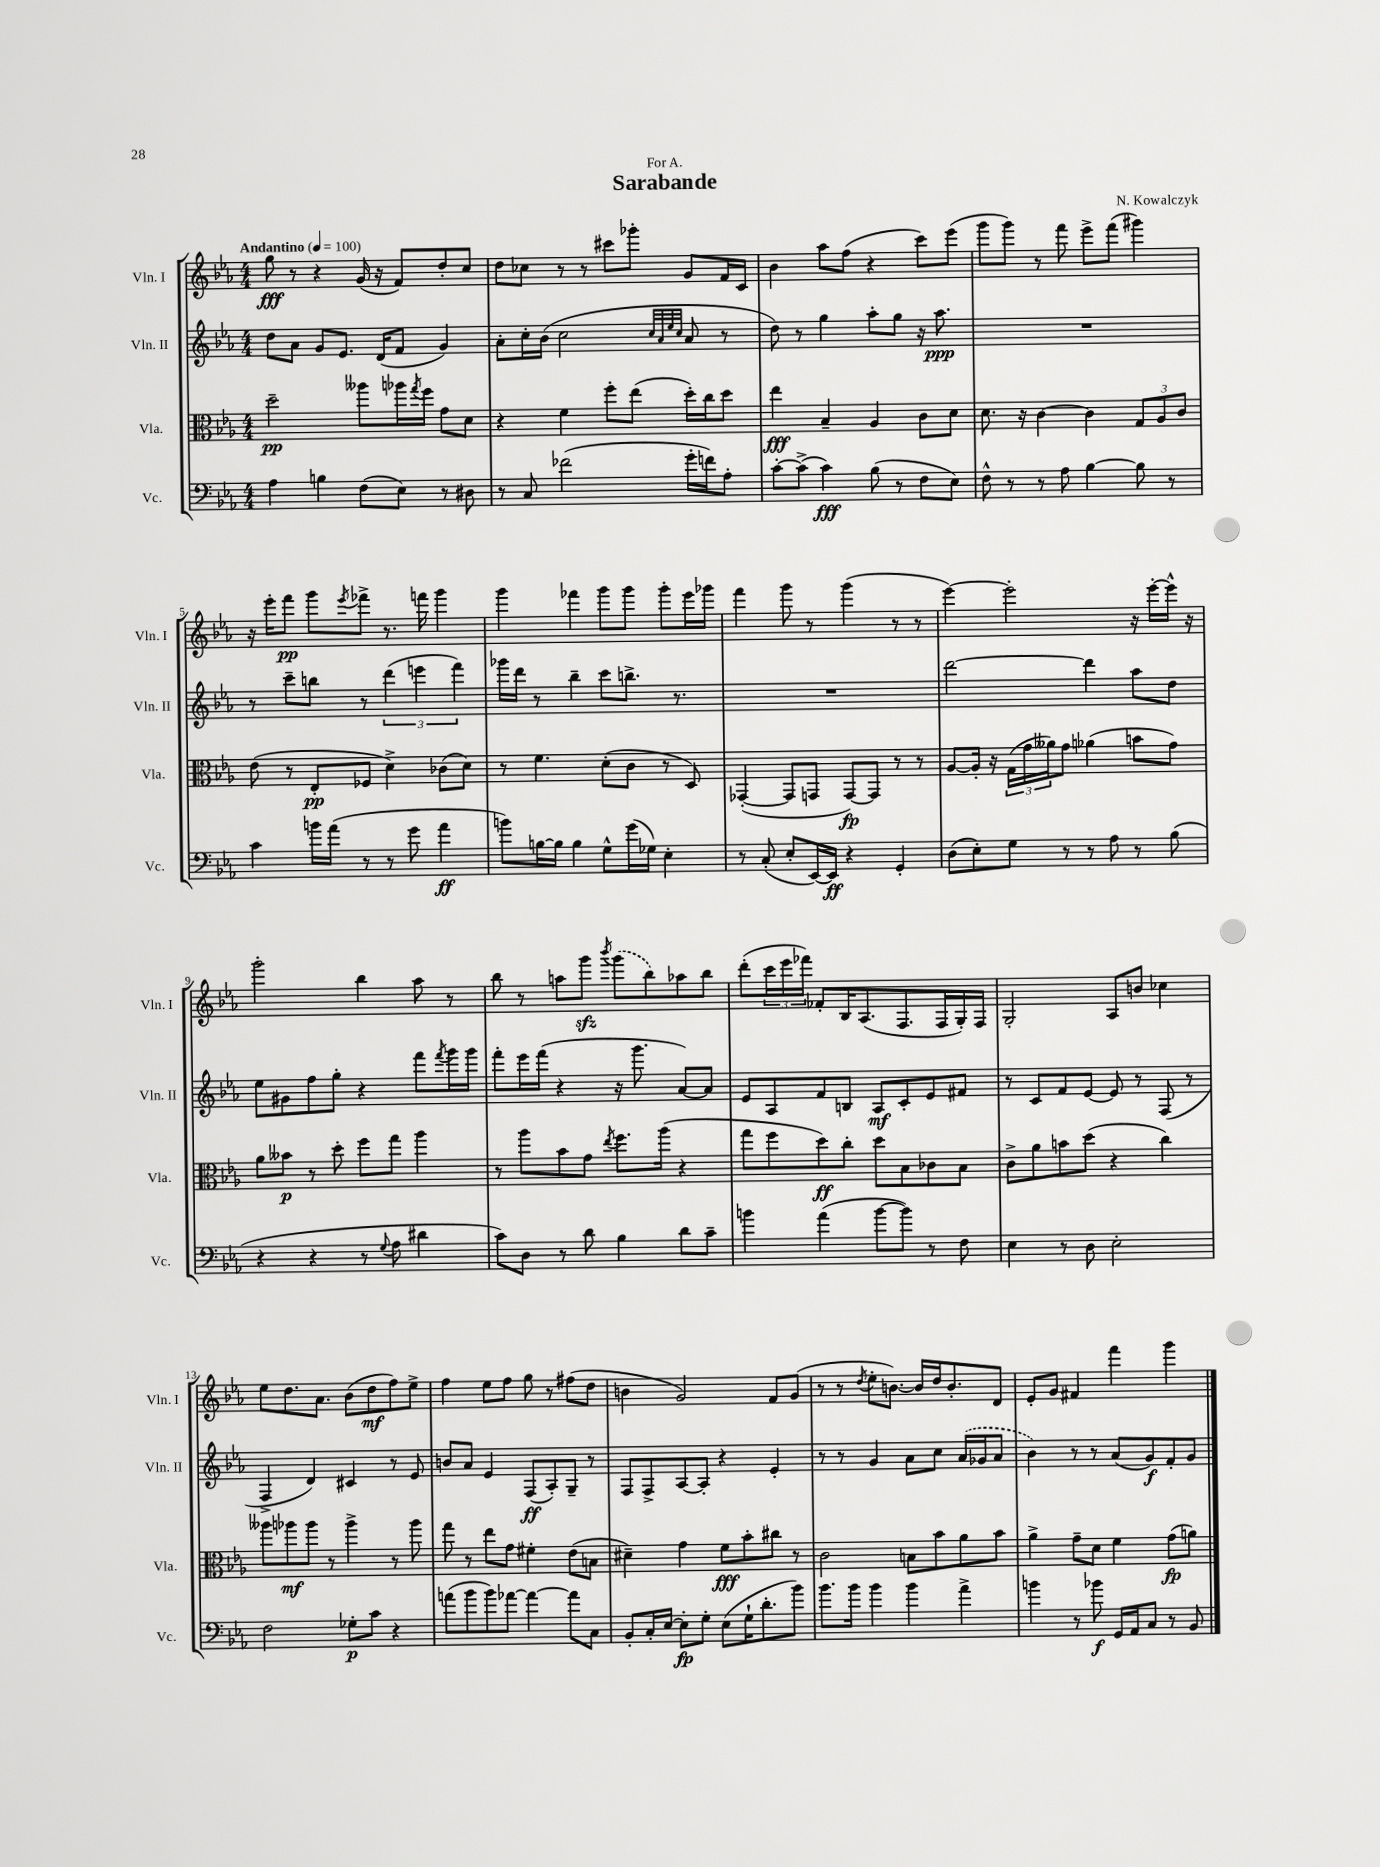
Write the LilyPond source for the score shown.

\header { title = "Sarabande" composer = "N. Kowalczyk" dedication = "For A." }
<<
\new StaffGroup <<
\new Staff = "s0" \with { instrumentName = "Vln. I" shortInstrumentName = "Vln. I" } {
    \clef treble \key ees \major \numericTimeSignature \time 4/4 \tempo "Andantino" 4 = 100
    g''8\fff r8 r4 g'16( r16 f'8) d''8-. c''8 |
    d''8 ces''8 r8 r8 cis'''8 ges'''8-. g'8 f'16 c'16 |
    bes'4 aes''8 f''8( r4 c'''8) ees'''8( |
    g'''8 g'''8) r8 f'''8 ees'''8-> f'''8( gis'''4) |
    r16 ees'''16-. f'''8\pp g'''8 \acciaccatura { ees'''8 } fes'''8-> r8. f'''16 g'''4 |
    g'''4 fes'''4 g'''8 g'''8 g'''8-. ees'''16 ges'''16 |
    f'''4 g'''8 r8 g'''4( r8 r8 |
    ees'''4~) ees'''2-. r16 ees'''16~-. ees'''16-^ r16 |
    g'''2-. bes''4 aes''8 r8 |
    bes''8 r8 a''8 g'''8\sfz \acciaccatura { bes'''8 } \once \slurDashed g'''8( bes''8) aes''8 bes''8 |
    d'''8-.( \tuplet 3/2 { c'''16 ees'''16 fes'''16) } fes'8-. bes16 aes8.( f8. f16 g16-.) f16 |
    g2-. aes8 b'8 ces''4 |
    ees''8 d''8. aes'8. bes'8( d''8\mf f''8) ees''8-> |
    f''4 ees''8 f''8 g''8 r8 fis''8( d''8 |
    b'4 g'2) f'8 g'8( |
    r8 r8 \acciaccatura { d''8 } ees''8-. b'8.~) b'16 d''16 b'8.-. d'8 |
    ees'8-. g'8 fis'4 f'''4 g'''4 \bar "|." |
}
\new Staff = "s1" \with { instrumentName = "Vln. II" shortInstrumentName = "Vln. II" } {
    \clef treble \key ees \major \numericTimeSignature \time 4/4
    d''8 aes'8 g'8 ees'8. d'16( f'8 g'4) |
    aes'8-. c''16-. bes'16( c''2 \grace { c''32 aes'32 ees''32 c''32 } aes'8 r8 |
    d''8) r8 g''4 aes''8-. g''8 r16 aes''8.\ppp |
    R1 |
    r8 c'''8-- b''8 r8 \tuplet 3/2 { d'''4( e'''4 f'''4) } |
    ges'''16 d'''16 r8 bes''4-- c'''8 b''8.-> r8. |
    R1 |
    d'''2~ d'''4 aes''8 d''8 |
    ees''8 gis'8 f''8 g''8-. r4 f'''8 \acciaccatura { f'''8 } g'''16 g'''16 |
    f'''8-. ees'''16 f'''16( r4 r16 g'''8. aes'8~) aes'8 |
    ees'8 aes8 f'8 b8 aes8\mf c'8-. ees'8 fis'8 |
    r8 c'8 f'8 ees'8~ ees'8 r8 f8( r8 |
    f4-> d'4) cis'4 r8 ees'8 |
    b'8 aes'8 ees'4 f8\ff( aes8-.) g8-- r8 |
    f8 f8-> aes8~ aes8-. r4 ees'4-. |
    r8 r8 g'4 aes'8 c''8 \once \slurDashed aes'16( ges'16 aes'8 |
    bes'4) r8 r8 aes'8( g'8\f) f'8-. g'8 \bar "|." |
}
\new Staff = "s2" \with { instrumentName = "Vla." shortInstrumentName = "Vla." } {
    \clef alto \key ees \major \numericTimeSignature \time 4/4
    d''2--\pp aeses''8 aes''16 \acciaccatura { g''8 } f''16 g'8 d'8 |
    r4 f'4 f''8-. ees''8( d''16-.) c''16 d''8 |
    ees''4\fff bes4-- aes4 c'8 d'8 |
    d'8. r16 c'4~ c'4 \tuplet 3/2 { g8 aes8 c'8 } |
    ees'8( r8 ees8-.\pp fes8 d'4->) ces'8( d'8) |
    r8 f'4. d'8-.( c'8 r8 d8) |
    ges,4~-.( ges,8 g,8 g,8~\fp) g,8 r8 r8 |
    aes8~ aes16-. r16 \tuplet 3/2 { g16( g'16 aeses'16) } g'8 aes'4( b'8 g'8) |
    aes'8 beses'8\p r8 d''8-. f''8 g''8 aes''4 |
    r8 aes''8 bes'8 g'8 \acciaccatura { ees''8 } f''8. aes''16( r4 |
    g''8 f''8 d''8\ff) c''8-. d''8 bes8 ces'8 bes8 |
    c'8-> aes'8 b'8 d''8( r4 c''4) |
    aeses''8 aes''8\mf aes''8 r8 aes''4-> r8 aes''8 |
    g''8 r8 ees''8 g'8 fis'4-. ees'8( b8 |
    dis'4--) g'4 f'8\fff bes'8-. cis''8 r8 |
    c'2 b8 bes'8 aes'8 bes'8 |
    aes'4-> g'8-- d'8 f'4 g'8\fp( a'8) \bar "|." |
}
\new Staff = "s3" \with { instrumentName = "Vc." shortInstrumentName = "Vc." } {
    \clef bass \key ees \major \numericTimeSignature \time 4/4
    aes4 b4 f8( ees8) r8 dis8 |
    r8 c8 fes'2( g'16-. f'16) aes8-. |
    c'8~-. c'8->( c'4\fff) bes8( r8 f8 ees8) |
    f8-^ r8 r8 aes8 bes4~ bes8 r8 |
    c'4 b'16 aes'16( r8 r8 g'8 aes'4\ff |
    b'8) b16~ b16 b4 g8-^ g'16( ges16) ees4-. |
    r8 c8-.( ees8-. ees,16~) ees,16\ff r4 g,4-. |
    d8( ees8-.) g8 r8 r8 aes8 r8 bes8( |
    r4 r4 r8 \appoggiatura { g8 } aes8 dis'4 |
    c'8) d8 r8 d'8 bes4 d'8 c'8-- |
    b'4 aes'4( b'8~ b'8) r8 f8 |
    ees4 r8 d8 ees2-. |
    f2 ges8-.\p c'8 r4 |
    a'8( bes'8 bes'8) aes'8~ aes'4~ aes'8 c8 |
    bes,8-. c16-. ees16~ ees8-.\fp g8-. ees8( g16-! d'8.-. bes'8) |
    bes'8. bes'16 bes'4 bes'4 aes'4-> |
    b'4 r8 bes'8\f g,16 aes,16 c8 r8 bes,8 \bar "|." |
}
>>
>>
